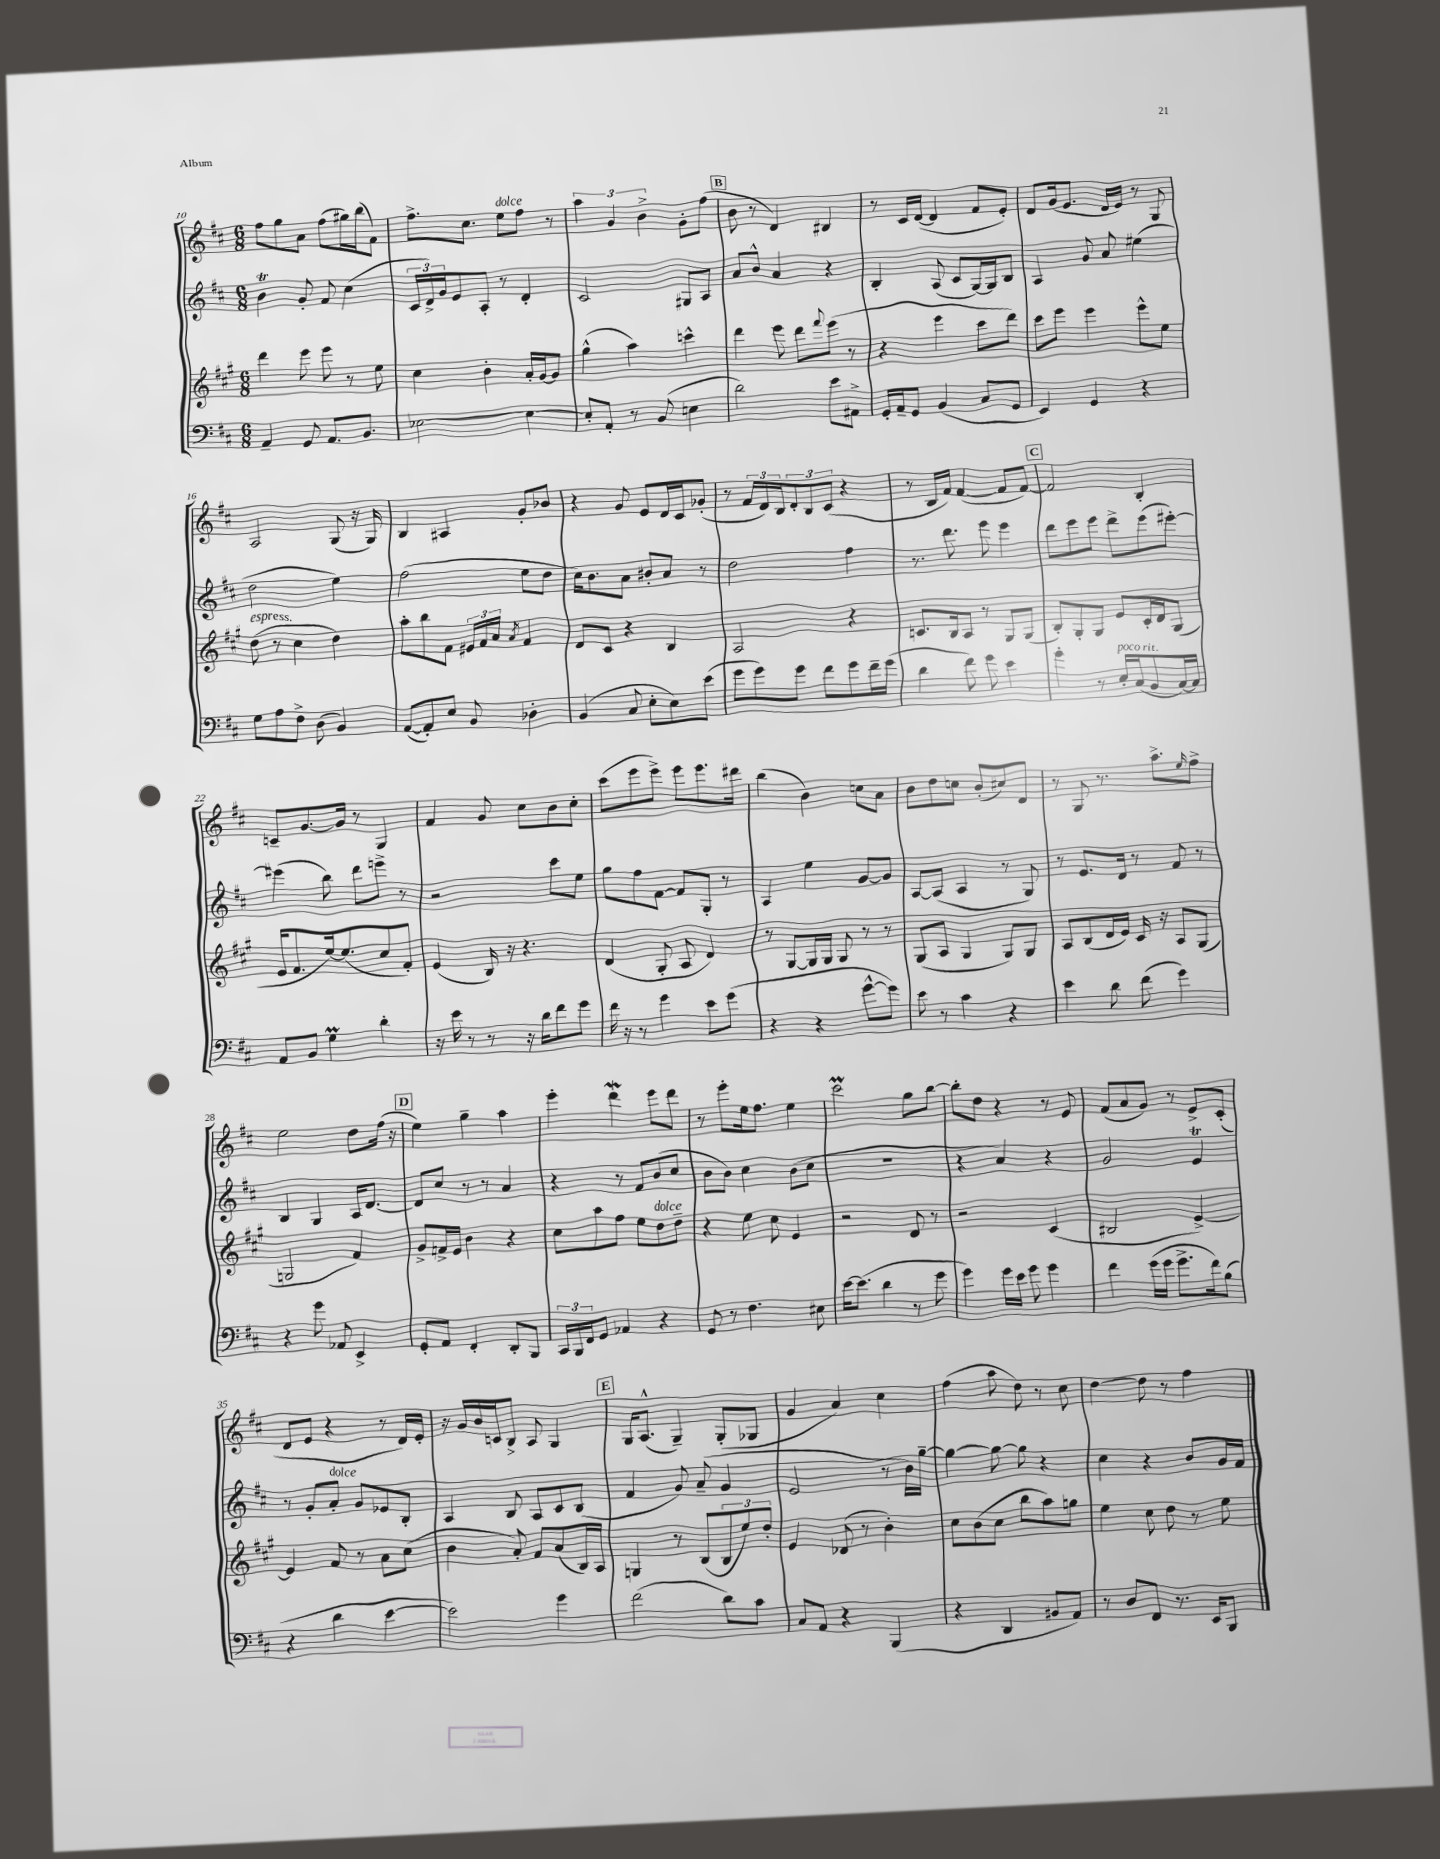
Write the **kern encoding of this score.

**kern	**kern	**kern	**kern
*part4	*part3	*part2	*part1
*staff4	*staff3	*staff2	*staff1
*clefF4	*clefG2	*clefG2	*clefG2
*k[f#c#]	*k[f#c#g#]	*k[f#c#]	*k[f#c#]
*M6/8	*M6/8	*M6/8	*M6/8
=10	=10	=10	=10
4AA~/	4ddd\	4bT\	8ff#\L
.	.	.	8gg\
8GG/	8eee\	8g'/	8a\J
8.AA/L	8eee\	8f#/	(8ff#\L
.	8r	(4cc#\	16gg#X\L)
8.BB/J	.	.	(16bb\J
.	8ee\	.	8f#\J)
=11	=11	=11	=11
[2E-X\	4cc#\	24c#/LL	8.ff#^\L
.	.	24d^/)	.
.	.	24g/J	.
.	.	8e/	.
.	.	.	8.cc#\J
.	4b'\	8A'/J	.
!	!	!	!LO:TX:a:i:t=dolce
.	.	8r	8ee\L
4E-\_	16a'/LL	4d'/	8ff#\J
.	[16g#/J	.	.
.	8g#/J]	.	8r
=12	=12	=12	=12
8E-'/L]	(4gg#^^\	2c#/	6aa\
8AA'/J	.	.	.
.	.	.	6g/
8r	4aa\)	.	.
.	.	.	6b^\
(8BB/	.	.	.
4En\	4cccn^^\	8G#X/L	8g'\L
.	.	8A/J	(8ff#\J
!!LO:REH:place=s1:t=B
=13	=13	=13	=13
2d\)	4ddd\	8a/L	8b\
.	.	8b^^/J	8r
.	8eee\	4a/	4d/)
.	8ddd\L	.	.
.	8qqfff#/	.	.
8e\L	(8eee\J	4r	4B#X/
8AA#X^\J	8r	.	.
=14	=14	=14	=14
16GG'/LL	4r	4B'/	8r
16AA~/J	.	.	.
8GG/J	.	.	16c#/LL
.	.	.	([16d/JJ
(4BB/	4eee\	(8A/	4d/]
.	.	8c#/L	.
8C#/L	8ccc#\L	[16G/L)	8f#/L
.	.	16G/J]	.
8GG/J	8ddd\J)	8B/J	8e'/J)
=15	=15	=15	=15
4EE/)	8ccc#\L	4A/	8d/L
.	8eee\J	.	(16g/k
.	.	.	8.e/J
4GG/	4eee\	8g/	.
.	.	8a/	16d/LL
.	.	.	16e/JJ)
4r	8eee^^\L	(4ee#X\	8r
.	8ee\J	.	8G/
!!LO:LB:g=z
=16	=16	=16	=16
!	!LO:TX:a:i:t=espress.	!	!
8G\L	(8dd\	2dd\	2A/
8A\	8r	.	.
8F#^\J	4cc#\	.	.
(8D\	.	.	.
4BB/)	4dd\)	4ee\)	(8G/
.	.	.	16r
.	.	.	16G/)
=17	=17	=17	=17
([8AA/L	8aa'\L	(2ff#\	4B/
8AA'/])	8bb\	.	.
8E/J	8f#\J	.	4A#X/
8BB/	24e#X/LL	.	.
.	24f#/	.	.
.	24a/JJ	.	.
.	8qa/	.	.
4D-X'\	4f#/	8ee\L	8g'/L
.	.	8dd\J	8b-X/J
=18	=18	=18	=18
(4BB/	8d/L	16cc#\KL)	4r
.	.	8.b\	.
.	8c#/J	.	.
8C#/	4r	8a\J	8g/
8E'\L	.	8b#X'/L	8e/L
8E\)	4B/	8a/J	16d/L
.	.	.	16c#/J
(8e\J	.	8r	(8g-X'/J
=19	=19	=19	=19
8g\L	2A/	2dd\	8r
8g\)	.	.	24f#/LL
.	.	.	24d/)
.	.	.	24B/J
8g\J	.	.	12d'/
.	.	.	12B/
8f#\L	.	.	.
.	.	.	(12c#/J
8g\	4r	4ff#\	4r
16f#~\L	.	.	.
(16g\JJ	.	.	.
=20	=20	=20	=20
4d\	8.cn/L	8.r	8r
.	.	.	16B/LL
.	16B/k	8.ddd\	16f#/JJ)
8f#\)	8A/J	.	([4f#/
8g\	8r	8eee\	.
4e\	8G#/L	4eee\	8f#/L]
.	(8G#/J	.	[8f#/J)
!!LO:REH:place=s1:t=C
=21	=21	=21	=21
4g'\	8B'/L)	8ddd\L	2f#/]
.	8G#'/	8eee\	.
8r	8G#/J	8eee\J	.
!LO:TX:a:i:t=poco rit.	!	!	!
16E'/LL	8e/L	8ddd^\L	.
(16C#/J	.	.	.
8BB/	16c#'/L	(8eee\	4B'/
.	16d/J	.	.
[16C#/L)	(8G#/J	[8eee#X'\J)	.
16C#/JJ]	.	.	.
!!LO:LB:g=z
=22	=22	=22	=22
8AA/L	16e/KL	(4eee#X\]	8cn~/L
.	8.f#/	.	.
8BB/J	.	.	[8.g/
4GM\	[16ee/k)	8bb\)	.
.	(8.ee/]	.	16g/Jk]
.	.	8ddd\L	8r
4d'\	8cc#/	8eeen^\J	4G/
.	8f#'/J)	8r	.
=23	=23	=23	=23
16r	(4e/	2r	4f#/
16e\	.	.	.
8r	.	.	.
8r	16B/)	.	8g/
.	16r	.	.
16r	4.r	.	8cc#\L
16d\KL	.	.	.
8f#\	.	8ccc#\L	8b\
8g\J	.	8ee\J	8cc#'\J
=24	=24	=24	=24
16f#\	(4d/	8gg\L	(8ccc#\L
16r	.	.	.
8r	.	8ff#\	8eee\
4g\	8G#'/	[8f#\J	8eee^\J)
.	8A/	8f#/L]	8eee\L
8e\L	4d/)	8G'/J	8.eee\
(8g\J	.	8r	.
.	.	.	16ddd#X\Jk
=25	=25	=25	=25
4r	8r	4A/	(4bb\
.	[8G#/L	.	.
4r	16G#/L]	4ee\	4b\)
.	16G#/JJ	.	.
.	8G#/	.	.
[8g^^\L	8r	[8g/L	8ccn\L
8g\J])	8r	8g/J]	8a\J
=26	=26	=26	=26
8e\	(8G#/L	[8A/L	8b\L
8r	8A/J	(8A/J]	8dd\
4c#\	4G#/	4A/	8ccn\J
.	.	.	(8b'/L
4r	8G#/L)	8r	8cc#X/)
.	8G#/J	8G/)	8d/J
=27	=27	=27	=27
4e\	8A/L	8r	8r
.	(8B/	8.e/L	8G/
8d\	16d/L	.	8.r
.	16e/JJ)	16d/Jk	.
(8f#\	16c#/	8r	.
.	16r	.	8.aa^\L
4g\)	8A/L	8f#/	.
.	.	.	16qqee/
.	(8G#/J	8r	8ff#^\J
!!LO:LB:g=z
=28	=28	=28	=28
4r	2Gn/	4B/	2ee\
8g\	.	4G/	.
8AA-X/	.	.	.
4EE^/	4f#/)	16A/KL	8dd\L
.	.	[8.d/J	.
.	.	.	(16ff#\Jk
.	.	.	16r
!!LO:REH:place=s1:t=D
=29	=29	=29	=29
8GG'/L	8g#^/L	8d/L]	4ee\)
8AA/J	16fn^/L	8cc#/J	.
.	16e/JJ	.	.
4FF#'/	4b\	8r	4gg~\
.	.	8r	.
8DD'/L	4r	4a/	4aa\
8BBB/J	.	.	.
=30	=30	=30	=30
24CC#/LL	8cc#\L	4r	4eee'\
24BBB/	.	.	.
24FF#/J	.	.	.
8GG/J	8aa\	.	.
4AA-X/	8ff#\J	8r	4dddw\
.	8ee\L	8f#/L	.
!	!LO:TX:a:i:t=dolce	!	!
4r	8dd\	(8b/	8eee\L
.	8dd~\J	8cc#/J	8ddd\J
=31	=31	=31	=31
8GG/	4r	8b\L	8r
8r	.	8b\J)	8eee'\L
4.F#\	8ee\	4cc#\	16ee\k
.	.	.	8.ff#\J
.	8cc#\	.	.
.	4e/	(8b\L	4ee\
8E#X\	.	8cc#\J	.
=32	=32	=32	=32
[16e\KL	2r	2.r	2ccc#m\
(8.e\J]	.	.	.
4d\	.	.	.
8r	8d/	.	8gg\L
8g\	8r	.	[8bb\J
=33	=33	=33	=33
4g\)	2r	4r	8bb'\L]
.	.	.	8dd\J
16g\LL	.	4a/)	4r
16e\JJ	.	.	.
8g\	.	.	.
4g\	(4c#/	4r	8r
.	.	.	8e/
=34	=34	=34	=34
4f#\	2B#X/	2g/	(8f#/L
.	.	.	8a/
(16g\LL	.	.	8g/J)
16g\JJ	.	.	.
8.g^\L	.	.	8r
.	[4e^/)	4eT/	8e^/L
16f#\k)	.	.	.
(8B\J	.	.	(8c#'/J
!!LO:LB:g=z
=35	=35	=35	=35
4r	4e/]	8r	8d/L
.	.	8g'/L	8e/J
!	!	!LO:TX:a:i:t=dolce	!
4d\	8f#/	8a'/J	4r
.	8r	8g/L	.
[4e\	8a\L	8e-X/	8r
.	(8cc#\J	8B'/J	16d/LL)
.	.	.	16e'/JJ
=36	=36	=36	=36
2e\])	4b\	4A/	16r
.	.	.	16g/LL
.	.	.	16b/
.	.	.	16cn/J
.	8a'/)	8B/	8B^/J
.	8f#/L	8A/L	8A/
4g\	(8a/	8c#/	4G/
.	16B/L)	(8B/J	.
.	16A/JJ	.	.
!!LO:REH:place=s1:t=E
=37	=37	=37	=37
(2f#\	4Gn/	4f#/	16G/KL
.	.	.	(8.A^^/J
.	8r	8g/)	4G~/)
.	(8B/L	(8a~/	.
8d\L)	12B/	4g/	(8G'/L
.	12ee/)	.	.
8c#\J	.	.	8G-X/J
.	12dd'/J	.	.
=38	=38	=38	=38
8C#/L	4e/	2e/	4g/
8AA/J	.	.	.
4r	(8d-X/	.	4a/)
.	8r	.	.
(4BBB/	4b'\)	8r	4cc#\
.	.	16b\LL)	.
.	.	[16gg~\JJ	.
=39	=39	=39	=39
4r	8cc#\L	4gg\_	(4ff#\
.	(8b\	.	.
4DD/	8cc#\J	8gg\_	8aa\
.	8bb\L	8gg\]	8dd\)
8BB#X/L	8aa\)	4r	8r
8AA/J)	8ggn\J	.	8cc#\
=40	=40	=40	=40
8r	4ee\	4cc#\	[4dd\
8D/L	.	.	.
8FF#/J	8cc#\	4r	8dd\]
8.r	8dd\	.	8r
.	8r	8b/L	4ff#\
16EE/KL	.	.	.
8BBB/J	8ee\	16g/L	.
.	.	16f#/JJ	.
==	==	==	==
*-	*-	*-	*-
